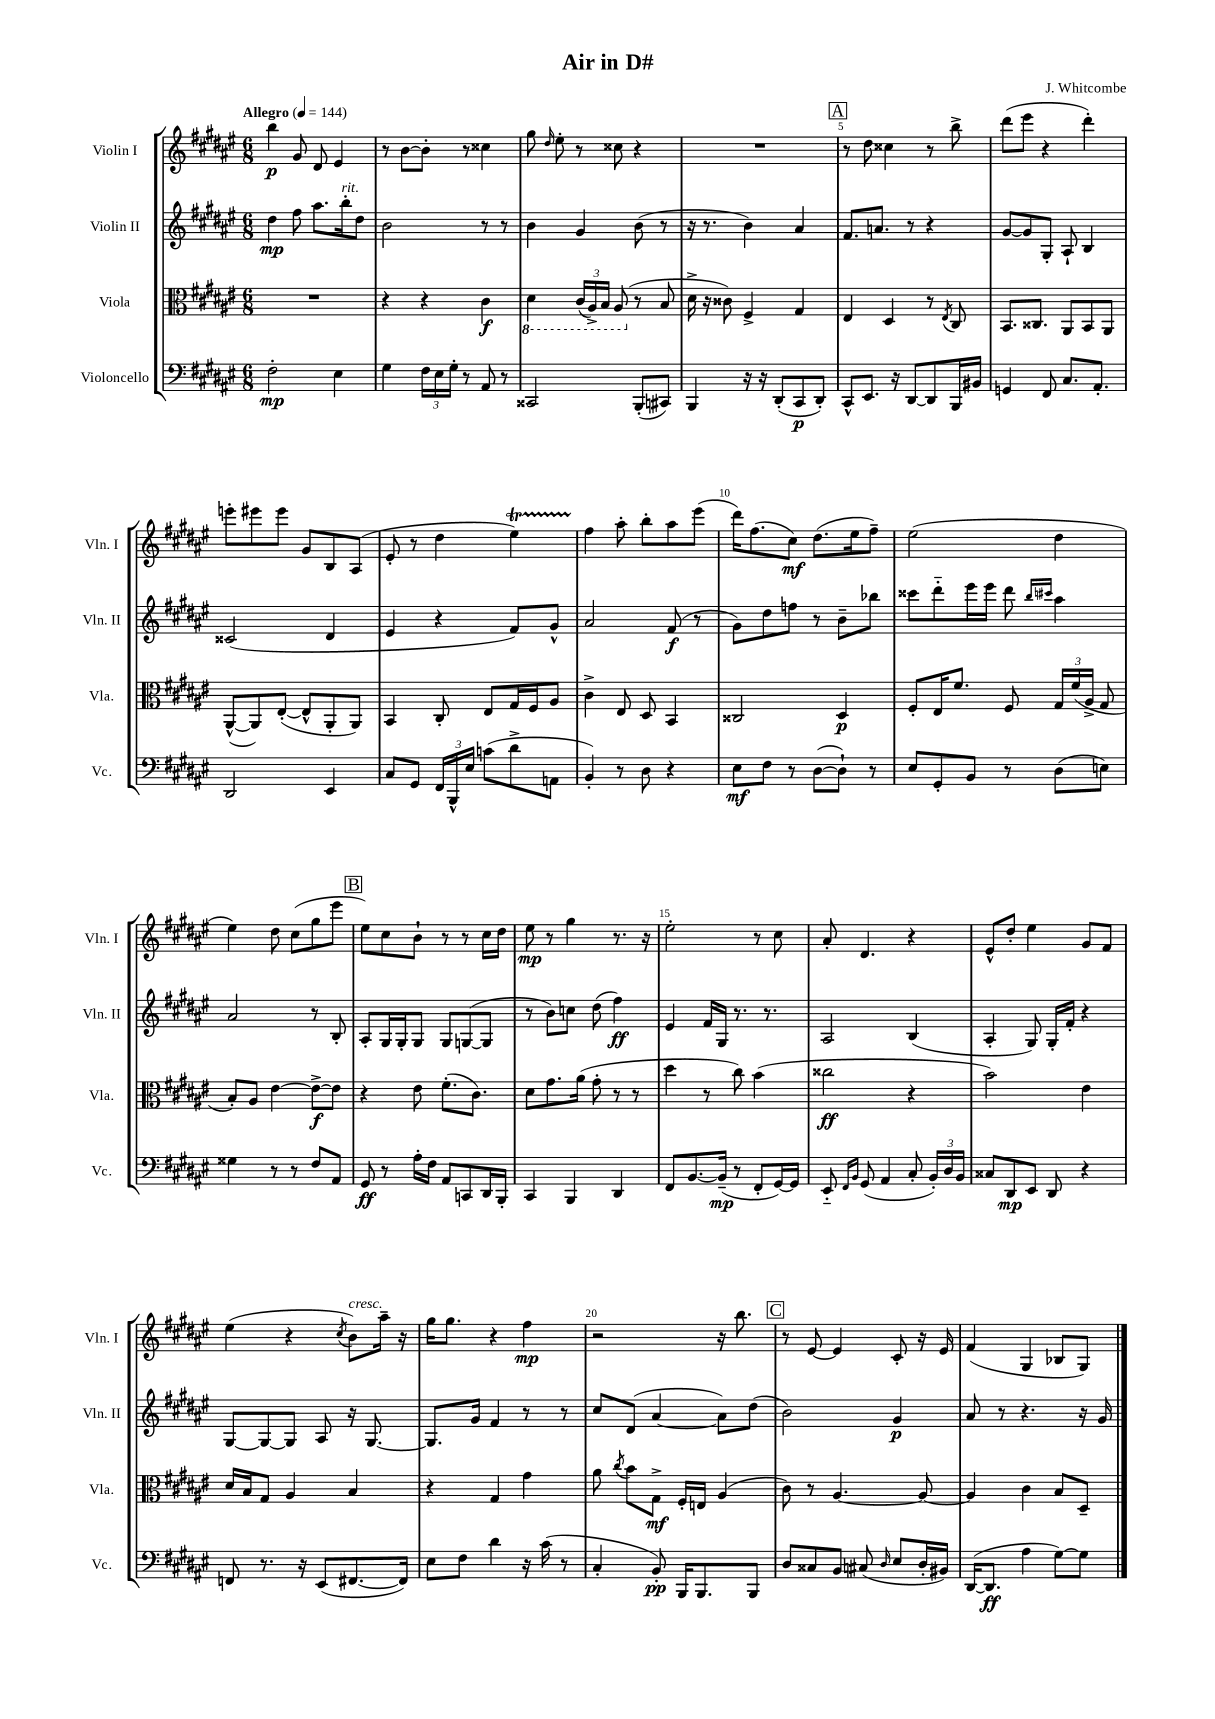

**kern	**dynam	**kern	**dynam	**kern	**dynam	**kern	**dynam
*part4	*part4	*part3	*part3	*part2	*part2	*part1	*part1
*staff4	*staff4	*staff3	*staff3	*staff2	*staff2	*staff1	*staff1
*I"Violoncello	*	*I"Viola	*	*I"Violin II	*	*I"Violin I	*
*I'Vc.	*	*I'Vla.	*	*I'Vln. II	*	*I'Vln. I	*
*clefF4	*	*clefC3	*	*clefG2	*	*clefG2	*
*k[f#c#g#d#a#e#]	*	*k[f#c#g#d#a#e#]	*	*k[f#c#g#d#a#e#]	*	*k[f#c#g#d#a#e#]	*
*M6/8	*	*M6/8	*	*M6/8	*	*M6/8	*
*MM144	*	*MM144	*	*MM144	*	*MM144	*
=1	=1	=1	=1	=1	=1	=1	=1
!	!	!	!	!	!	!LO:TX:a:B:t=Allegro	!
2F#'\	mp	2.r	.	4dd#\	mp	4bb\	p
.	.	.	.	8ff#\	.	8g#/	.
.	.	.	.	8.aa#\L	.	8d#/	.
4E#\	.	.	.	.	.	4e#/	.
!	!	!	!	!LO:TX:a:i:t=rit.	!	!	!
.	.	.	.	16bb'\k	.	.	.
.	.	.	.	8dd#\J	.	.	.
=2	=2	=2	=2	=2	=2	=2	=2
4G#\	.	4r	.	2b\	.	8r	.
.	.	.	.	.	.	[8b\L	.
24F#\LL	.	4r	.	.	.	8b'\J]	.
24E#\	.	.	.	.	.	.	.
24G#'\JJ	.	.	.	.	.	.	.
8r	.	.	.	.	.	8r	.
8AA#/	.	4c#\	f	8r	.	4cc##X\	.
8r	.	.	.	8r	.	.	.
=3	=3	=3	=3	=3	=3	=3	=3
*	*	*8ba	*	*	*	*	*
2CC##X/	.	4D#\	.	4b\	.	8gg#\	.
.	.	.	.	.	.	16qqdd#/	.
.	.	.	.	.	.	8ee#'\	.
.	.	(24C#/LL	.	4g#/	.	8r	.
.	.	24AA#^/)	.	.	.	.	.
.	.	24BB/JJ	.	.	.	.	.
.	.	(8AA#/	.	.	.	8cc##X\	.
*	*	*X8ba	*	*	*	*	*
(8BBB'/L	.	8r	.	(8b\	.	4r	.
8CC#X/J)	.	8B/	.	8r	.	.	.
=4	=4	=4	=4	=4	=4	=4	=4
4BBB/	.	16d#^\	.	16r	.	2.r	.
.	.	16r	.	8.r	.	.	.
.	.	8c##X\)	.	.	.	.	.
16r	.	4F#^/	.	4b\)	.	.	.
16r	.	.	.	.	.	.	.
(8DD#'/L	.	.	.	.	.	.	.
8CC#/	p	4G#/	.	4a#/	.	.	.
8DD#'/J)	.	.	.	.	.	.	.
!!LO:REH:place=s1:t=A
=5	=5	=5	=5	=5	=5	=5	=5
8CC#^^/L	.	4E#/	.	8.f#/L	.	8r	.
8.EE#/J	.	.	.	.	.	8dd#\	.
.	.	.	.	8.an/J	.	.	.
.	.	4D#/	.	.	.	4cc##X\	.
16r	.	.	.	.	.	.	.
[8DD#/L	.	.	.	8r	.	.	.
8DD#/]	.	8r	.	4r	.	8r	.
.	.	8qE#/	.	.	.	.	.
16BBB/L	.	8C#/	.	.	.	8bb^\	.
16BB#X/JJ	.	.	.	.	.	.	.
=6	=6	=6	=6	=6	=6	=6	=6
4GGn/	.	8.BB/L	.	[8g#/L	.	(8ddd#\L	.
.	.	.	.	8g#/]	.	8eee#\J	.
.	.	8.C##X/J	.	.	.	.	.
8FF#/	.	.	.	8G#'/J	.	4r	.
8.C#/L	.	8AA#/L	.	8A#`/	.	.	.
.	.	8BB/	.	4B/	.	4ddd#'\)	.
8.AA#'/J	.	.	.	.	.	.	.
.	.	8AA#/J	.	.	.	.	.
!!LO:LB:g=z
=7	=7	=7	=7	=7	=7	=7	=7
2DD#/	.	([8AA#^^/L	.	(2c##X/	.	8eeen'\L	.
.	.	8AA#/])	.	.	.	8eee#X\	.
.	.	([8E#'/J	.	.	.	8eee#\J	.
.	.	8E#^^/L]	.	.	.	8g#/L	.
4EE#/	.	8AA#'/	.	4d#/	.	8B/	.
.	.	8AA#/J)	.	.	.	(8A#/J	.
=8	=8	=8	=8	=8	=8	=8	=8
8C#/L	.	4BB/	.	4e#/	.	8e#'/	.
8GG#/J	.	.	.	.	.	8r	.
24FF#/LL	.	8C#'/	.	4r	.	4dd#\	.
24BBB^^/	.	.	.	.	.	.	.
24E#/JJ	.	.	.	.	.	.	.
(8cn\L	.	8E#/L	.	.	.	.	.
8d#^\	.	16G#/L	.	8f#/L)	.	4ee#t\)	.
.	.	16F#/J	.	.	.	.	.
8AAn\J	.	8A#/J	.	8g#^^/J	.	.	.
=9	=9	=9	=9	=9	=9	=9	=9
4BB'/)	.	4c#^\	.	2a#/	.	4ff#\	.
8r	.	8E#/	.	.	.	8aa#'\	.
8D#\	.	8D#/	.	.	.	8bb'\L	.
4r	.	4BB/	.	(8f#/	f	8aa#\	.
.	.	.	.	8r	.	(8eee#\J	.
=10	=10	=10	=10	=10	=10	=10	=10
8E#\L	mf	2C##X/	.	8g#\L)	.	16ddd#\KL)	.
.	.	.	.	.	.	(8.ff#\	.
8F#\J	.	.	.	8dd#\	.	.	.
8r	.	.	.	8ffn\J	.	8cc#\J)	mf
([8D#\L	.	.	.	8r	.	(8.dd#\L	.
8D#`\J])	.	4D#/	p	8b~\L	.	.	.
.	.	.	.	.	.	16ee#\k	.
8r	.	.	.	8bb-X\J	.	8ff#~\J)	.
=11	=11	=11	=11	=11	=11	=11	=11
8E#/L	.	8F#'/L	.	8ccc##X\L	.	(2ee#\	.
8GG#'/	.	16E#/K	.	8ddd#\	.	.	.
.	.	8.f#/J	.	.	.	.	.
8BB/J	.	.	.	16eee#\L	.	.	.
.	.	.	.	16eee#\JJ	.	.	.
8r	.	8F#/	.	8ddd#\	.	.	.
.	.	.	.	16qqbb/LL	.	.	.
.	.	.	.	16qqccc#X/JJ	.	.	.
(8D#\L	.	24G#/LL	.	4aa#\	.	4dd#\	.
.	.	(24f#/	.	.	.	.	.
.	.	24A#^/JJ	.	.	.	.	.
8En\J)	.	8G#/	.	.	.	.	.
!!LO:LB:g=z
=12	=12	=12	=12	=12	=12	=12	=12
4G##X\	.	8B'/L)	.	2a#/	.	4ee#\)	.
.	.	8A#/J	.	.	.	.	.
8r	.	[4e#\	.	.	.	8dd#\	.
8r	.	.	.	.	.	(8cc#\L	.
8F#/L	.	8e#^\L_	f	8r	.	8gg#\	.
8AA#/J	.	8e#\J]	.	8B'/	.	8eee#\J	.
!!LO:REH:place=s1:t=B
=13	=13	=13	=13	=13	=13	=13	=13
8GG#/	ff	4r	.	8A#'/L	.	8ee#\L)	.
8r	.	.	.	16G#/L	.	8cc#\	.
.	.	.	.	16G#'/J	.	.	.
16A#'\LL	.	8e#\	.	8G#/J	.	8b`\J	.
16F#\JJ	.	.	.	.	.	.	.
8AA#/L	.	(8.f#'\L	.	8G#/L	.	8r	.
8CCn/	.	.	.	([8Gn/	.	8r	.
.	.	8.c#\J)	.	.	.	.	.
16DD#/L	.	.	.	8G/J]	.	16cc#\LL	.
16BBB'/JJ	.	.	.	.	.	16dd#\JJ	.
=14	=14	=14	=14	=14	=14	=14	=14
4CC#/	.	8d#\L	.	8r	.	8ee#\	mp
.	.	8.g#\	.	8b\L)	.	8r	.
4BBB/	.	.	.	8ccn\J	.	4gg#\	.
.	.	(16a#\Jk	.	.	.	.	.
.	.	8g#'\	.	(8dd#\	.	.	.
4DD#/	.	8r	.	4ff#\)	ff	8.r	.
.	.	8r	.	.	.	.	.
.	.	.	.	.	.	16r	.
=15	=15	=15	=15	=15	=15	=15	=15
8FF#/L	.	4dd#\	.	4e#/	.	2ee#'\	.
[8.BB/	.	.	.	.	.	.	.
.	.	8r	.	16f#/LL	.	.	.
(16BB~/Jk]	mp	.	.	16G#/JJ	.	.	.
8r	.	8cc#\)	.	8.r	.	.	.
8FF#'/L	.	(4b\	.	.	.	8r	.
.	.	.	.	8.r	.	.	.
[16GG#/L)	.	.	.	.	.	8cc#\	.
16GG#/JJ]	.	.	.	.	.	.	.
=16	=16	=16	=16	=16	=16	=16	=16
8EE#/	.	2cc##X\	ff	2A#/	.	8a#'/	.
16qqFF#/LL	.	.	.	.	.	.	.
16qqBB/JJ	.	.	.	.	.	.	.
(8GG#/	.	.	.	.	.	4.d#/	.
4AA#/	.	.	.	.	.	.	.
8C#'/	.	4r	.	(4B/	.	4r	.
24BB'/LL)	.	.	.	.	.	.	.
24D#/	.	.	.	.	.	.	.
24BB/JJ	.	.	.	.	.	.	.
=17	=17	=17	=17	=17	=17	=17	=17
8C##X/L	.	2b\)	.	4A#'/	.	8e#^^/L	.
8DD#/	mp	.	.	.	.	8dd#'/J	.
8EE#/J	.	.	.	8G#/)	.	4ee#\	.
8DD#/	.	.	.	16G#'/LL	.	.	.
.	.	.	.	16f#'/JJ	.	.	.
4r	.	4e#\	.	4r	.	8g#/L	.
.	.	.	.	.	.	8f#/J	.
!!LO:LB:g=z
=18	=18	=18	=18	=18	=18	=18	=18
8FFn/	.	16d#/LL	.	[8G#/L	.	(4ee#\	.
.	.	16B/J	.	.	.	.	.
8.r	.	8G#/J	.	8G#/_	.	.	.
.	.	4A#/	.	8G#/J]	.	4r	.
16r	.	.	.	.	.	.	.
(8EE#/L	.	.	.	8A#/	.	.	.
.	.	.	.	.	.	8qcc#/	.
!	!	!	!	!	!	!LO:TX:a:i:t=cresc.	!
[8.FF#X/	.	4B/	.	16r	.	8b\L)	.
.	.	.	.	[8.G#/	.	.	.
.	.	.	.	.	.	16aa#~\Jk	.
16FF#/Jk])	.	.	.	.	.	16r	.
=19	=19	=19	=19	=19	=19	=19	=19
8E#\L	.	4r	.	8.G#/L]	.	16gg#\KL	.
.	.	.	.	.	.	8.gg#\J	.
8F#\J	.	.	.	.	.	.	.
.	.	.	.	16g#/Jk	.	.	.
4d#\	.	4G#/	.	4f#/	.	4r	.
16r	.	4g#\	.	8r	.	4ff#\	mp
(16c#\	.	.	.	.	.	.	.
8r	.	.	.	8r	.	.	.
=20	=20	=20	=20	=20	=20	=20	=20
4C#'/	.	8a#\	.	8cc#/L	.	2r	.
.	.	8qcc#/	.	.	.	.	.
.	.	8b\L	.	(8d#/J	.	.	.
8BB'/)	pp	8G#^\J	mf	[4a#/	.	.	.
16BBB/KL	.	16F#'/LL	.	.	.	.	.
8.BBB/	.	16En/JJ	.	.	.	.	.
.	.	(4A#/	.	8a#\L])	.	16r	.
.	.	.	.	.	.	8.bb\	.
8BBB/J	.	.	.	(8dd#\J	.	.	.
!!LO:REH:place=s1:t=C
=21	=21	=21	=21	=21	=21	=21	=21
8D#/L	.	8c#\)	.	2b\)	.	8r	.
8C##X/	.	8r	.	.	.	[8e#/	.
8BB/J	.	[4.A#/	.	.	.	4e#/]	.
(8C#X/	.	.	.	.	.	.	.
16qqD#/	.	.	.	.	.	.	.
8E#/L	.	.	.	4g#/	p	8c#'/	.
16D#'/L	.	8A#/_	.	.	.	16r	.
16BB#X/JJ)	.	.	.	.	.	16e#/	.
=22	=22	=22	=22	=22	=22	=22	=22
([16DD#/KL	.	4A#/]	.	8a#/	.	(4f#/	.
8.DD#/J]	ff	.	.	.	.	.	.
.	.	.	.	8r	.	.	.
4A#\	.	4c#\	.	4.r	.	4G#/	.
[8G#\L)	.	8B/L	.	.	.	8B-X/L	.
8G#\J]	.	8D#~/J	.	16r	.	8G#/J)	.
.	.	.	.	16g#/	.	.	.
==	==	==	==	==	==	==	==
*-	*-	*-	*-	*-	*-	*-	*-
